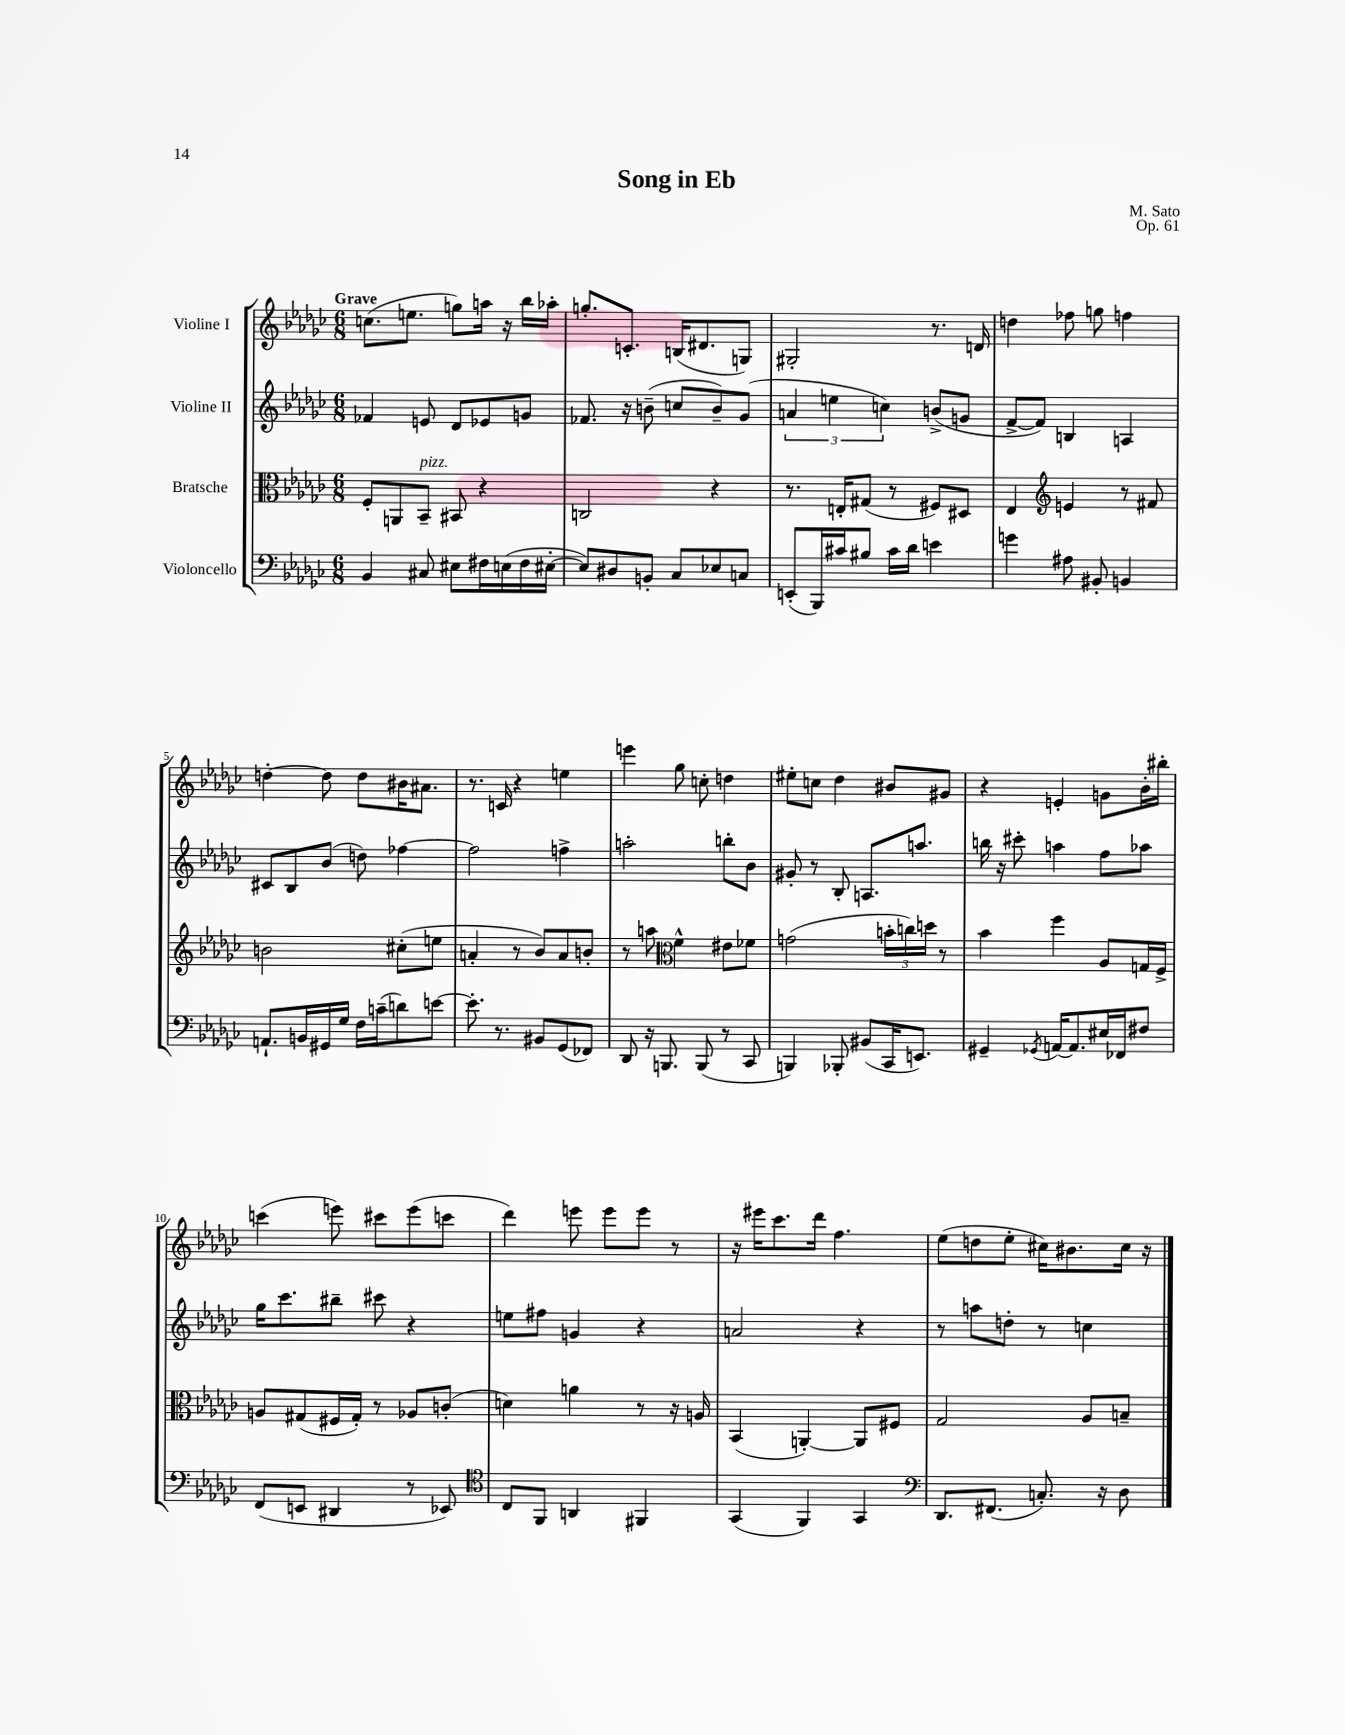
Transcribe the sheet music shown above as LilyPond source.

\header { title = "Song in Eb" composer = "M. Sato" opus = "Op. 61" }
<<
\new StaffGroup <<
\new Staff = "s0" \with { instrumentName = "Violine I" } {
    \clef treble \key ges \major \numericTimeSignature \time 6/8 \tempo "Grave"
    c''8.( e''8. g''8) a''16 r16 bes''16 aes''16-. |
    g''8.-. c'8.-. b16( dis'8. g8) |
    gis2-. r8. d'16 |
    d''4 fes''8 g''8 f''4 |
    d''4~-. d''8 d''8 bis'16 ais'8. |
    r8. c'16 r4 e''4 |
    e'''4 ges''8 c''8-. d''4 |
    eis''8-. c''8 des''4 bis'8 gis'8 |
    r4 e'4-. g'8 bes'16-. bis''16-. |
    c'''4( e'''8) cis'''8 e'''8( c'''8 |
    des'''4) e'''8 e'''8 e'''8 r8 |
    r16 eis'''16 ces'''8. des'''16 f''4. |
    ees''8( d''8 ees''8-. cis''16) bis'8. cis''16 r16 \bar "|." |
}
\new Staff = "s1" \with { instrumentName = "Violine II" } {
    \clef treble \key ges \major \numericTimeSignature \time 6/8
    fes'4 e'8 des'8 ees'8 g'8 |
    fes'8. r16 b'8--( c''8 b'8--) ges'8( |
    \tuplet 3/2 { a'4 e''4 c''4) } b'8->( g'8 |
    f'8~-> f'8) b4 a4 |
    cis'8 bes8 bes'8( d''8) fes''4~ |
    fes''2 f''4-> |
    a''2-. b''8-. bes'8 |
    gis'8-. r8 bes8-. a8. a''8. |
    b''16 r16 cis'''8-. a''4 f''8 aes''8 |
    ges''16 ces'''8. bis''8-- cis'''8 r4 |
    e''8 fis''8 g'4 r4 |
    a'2 r4 |
    r8 a''8 d''8-. r8 c''4 \bar "|." |
}
\new Staff = "s2" \with { instrumentName = "Bratsche" } {
    \clef alto \key ges \major \numericTimeSignature \time 6/8
    f8-. a,8 bes,8--^\markup { \italic "pizz." } bis,8 r4 |
    c2 r4 |
    r8. e16-. gis8( r8 fis8) dis8 |
    ees4 \clef treble e'4 r8 fis'8 |
    b'2 cis''8-.( e''8 |
    a'4-. r8 bes'8) a'8 b'8-. |
    r8 a''8 \clef alto f'4-^ eis'8 fes'8 |
    g'2( \tuplet 3/2 { b'16-. c''16) d''16 } r8 |
    bes'4 f''4 aes8 g16 f16-> |
    a8 gis8( fis16 gis16-.) r8 aes8 c'8-.( |
    d'4) a'4 r8 r16 a16 |
    bes,4( a,4~-.) a,8 fis8 |
    ges2 aes8 b8-- \bar "|." |
}
\new Staff = "s3" \with { instrumentName = "Violoncello" } {
    \clef bass \key ges \major \numericTimeSignature \time 6/8
    bes,4 cis8 eis8 fis16 e16( fis16 eis16~-. |
    eis8) dis8 b,8-. ces8 ees8 c8 |
    e,8-.( bes,,16) cis'16 bis8 cis'16 des'16 e'4 |
    g'4 ais8 bis,8-. b,4 |
    a,8.-! b,16 gis,16 ges16 f16 c'16--( d'8) e'8~ |
    e'8.-. r8. bis,8 ges,8( fes,8) |
    des,8 r16 b,,8. b,,8( r8 ces,8 |
    b,,4) bes,,8-. bis,8( ces,16 e,8.) |
    gis,4-- \acciaccatura { ges,8 } a,16~ a,8. eis16 fes,16 fis8 |
    f,8( e,8 dis,4 r8 ees,8) |
    \clef tenor ces8 f,8 a,4 fis,4 |
    ges,4( f,4) ges,4 |
    \clef bass des,8. fis,8.( c8.-.) r16 des8 \bar "|." |
}
>>
>>
